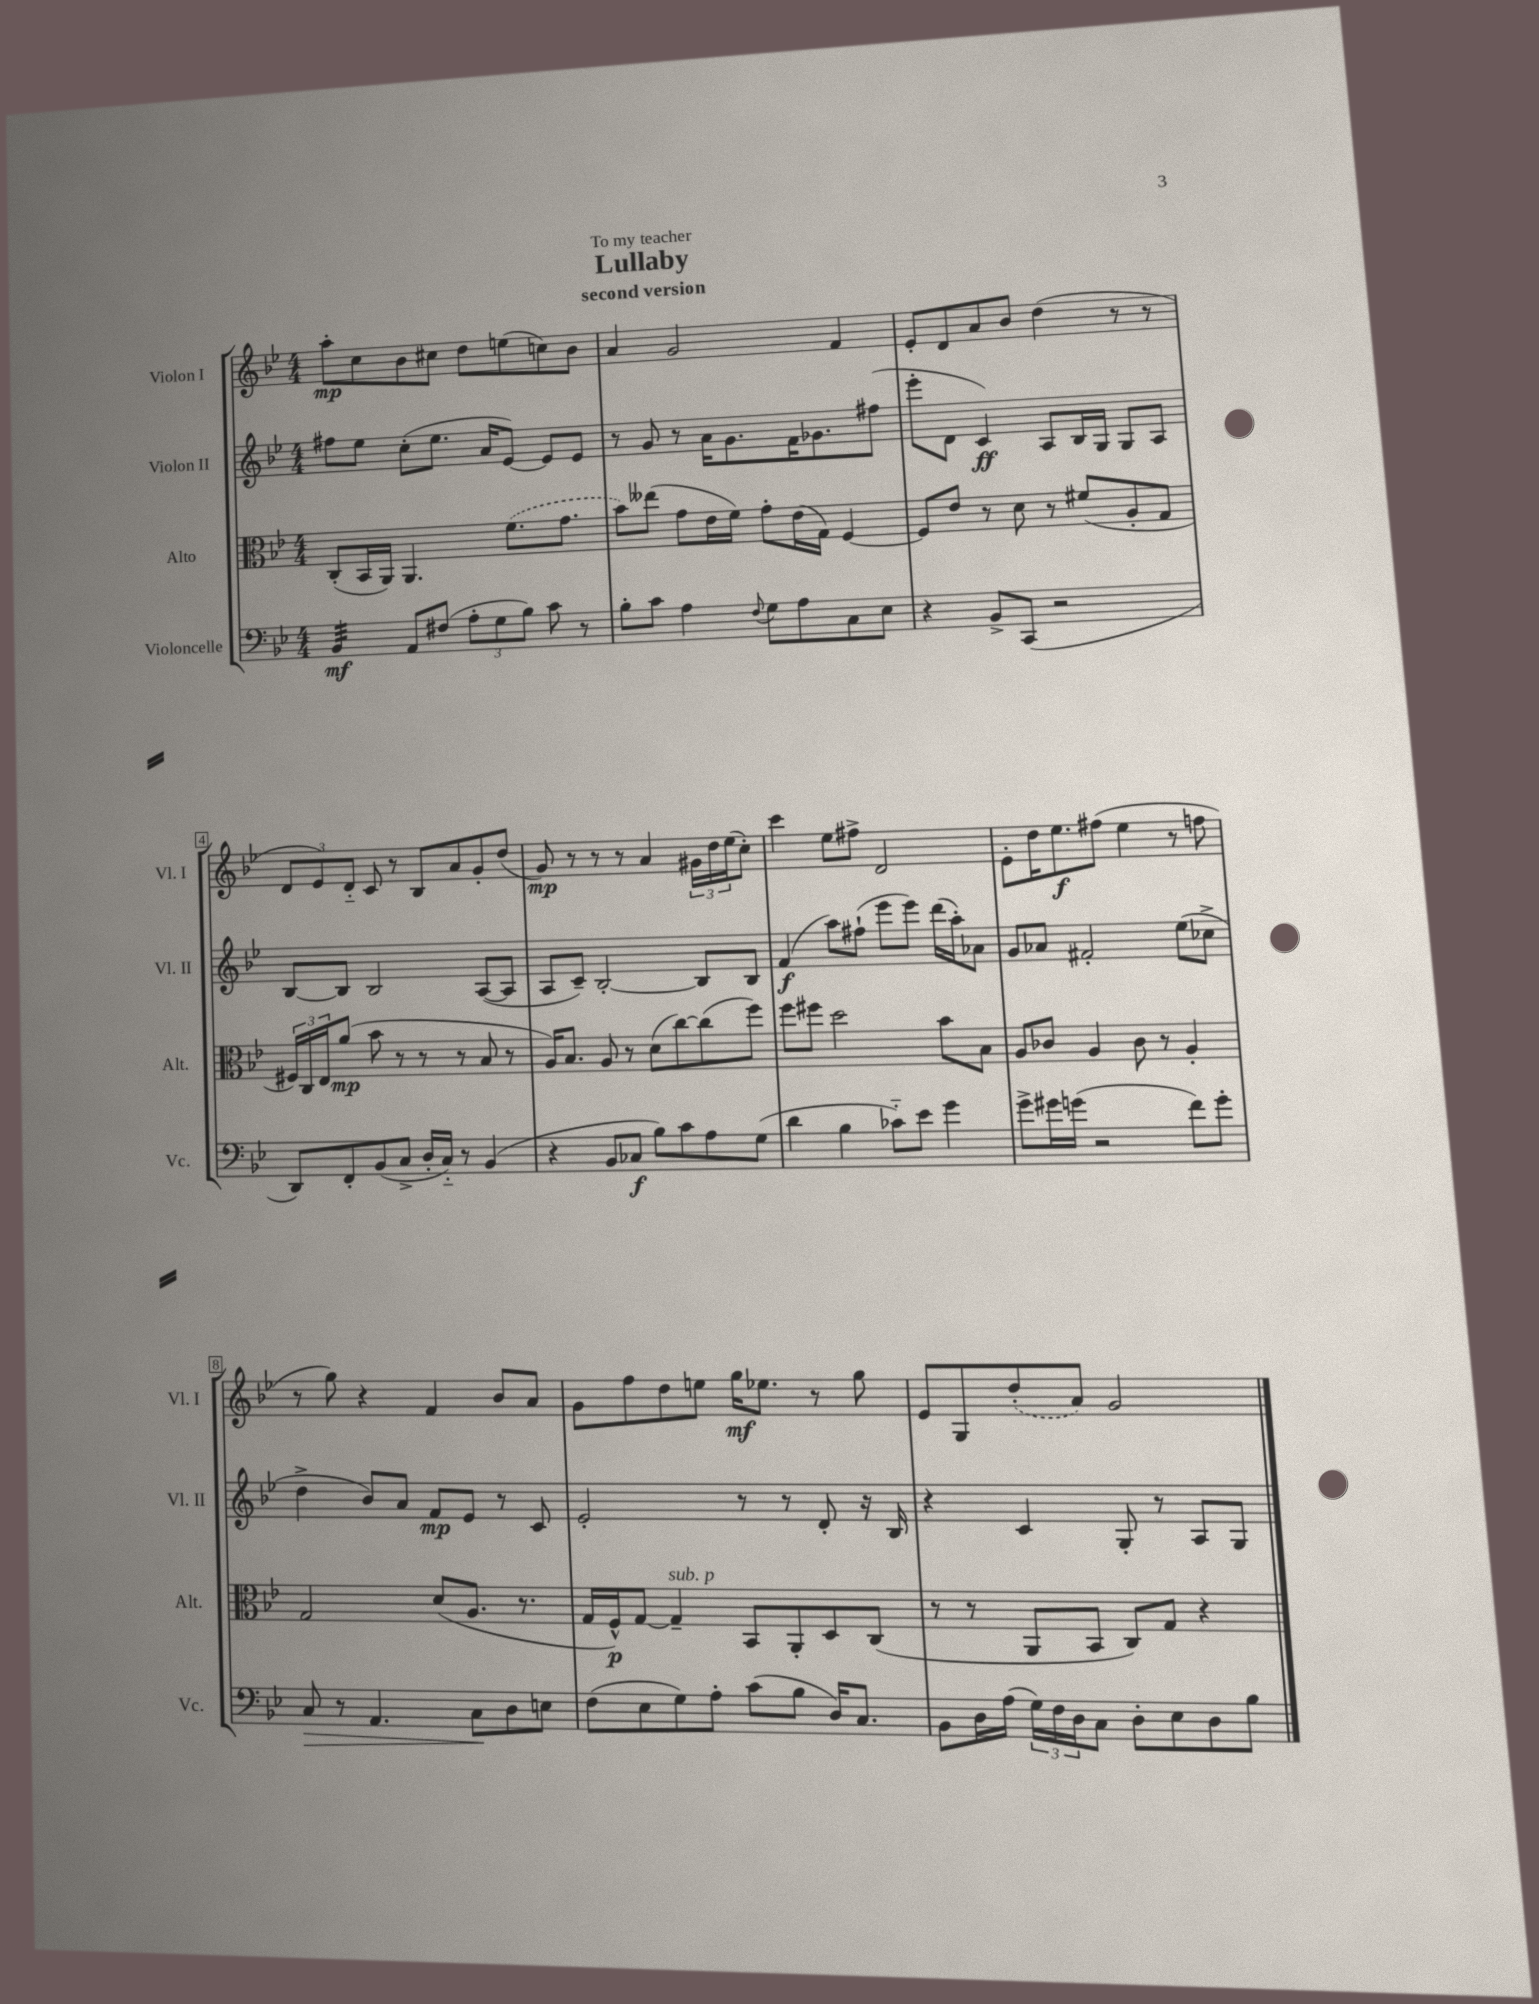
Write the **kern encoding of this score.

**kern	**dynam	**kern	**dynam	**kern	**dynam	**kern	**dynam
*part4	*part4	*part3	*part3	*part2	*part2	*part1	*part1
*staff4	*staff4	*staff3	*staff3	*staff2	*staff2	*staff1	*staff1
*I"Violoncelle	*	*I"Alto	*	*I"Violon II	*	*I"Violon I	*
*I'Vc.	*	*I'Alt.	*	*I'Vl. II	*	*I'Vl. I	*
*clefF4	*	*clefC3	*	*clefG2	*	*clefG2	*
*k[b-e-]	*	*k[b-e-]	*	*k[b-e-]	*	*k[b-e-]	*
*M4/4	*	*M4/4	*	*M4/4	*	*M4/4	*
=1	=1	=1	=1	=1	=1	=1	=1
*tremolo	*	*	*	*	*	*	*
32BB-/LLL	mf	(8C'/L	.	8ff#X\L	.	8aa'\L	mp
32BB-/	.	.	.	.	.	.	.
32BB-/	.	.	.	.	.	.	.
32BB-/	.	.	.	.	.	.	.
32BB-/	.	16BB-/L	.	8ee-\J	.	8cc\	.
32BB-/	.	.	.	.	.	.	.
32BB-/	.	16AA/JJ)	.	.	.	.	.
32BB-/JJJ	.	.	.	.	.	.	.
*Xtremolo	*	*	*	*	*	*	*
8AA/L	.	4.AA/	.	(8cc'\L	.	8b-\	.
(8F#X/J	.	.	.	8.ee-\J	.	8cc#X\J	.
12A'\L	.	.	.	.	.	8dd\L	.
.	.	.	.	16a/KL	.	.	.
12G\	.	.	.	.	.	.	.
.	.	(8.f\L	.	[8e-/J)	.	(8een\	.
12B-\J)	.	.	.	.	.	.	.
8c\	.	.	.	8e-/L]	.	8ccn\)	.
.	.	8.g\J	.	.	.	.	.
8r	.	.	.	8e-/J	.	8b-\J	.
=2	=2	=2	=2	=2	=2	=2	=2
8B-'\L	.	8b-\L)	.	8r	.	4a/	.
8c\J	.	(8ee--X\J	.	8g/	.	.	.
4A\	.	8g\L	.	8r	.	2g/	.
.	.	16e-\L	.	16a\KL	.	.	.
.	.	16f\JJ)	.	8.g\	.	.	.
8qqF/	.	.	.	.	.	.	.
8G\L	.	8g'\L	.	.	.	.	.
8A\	.	(16e-\L	.	16f\K	.	.	.
.	.	16G\JJ)	.	8.g-X\	.	.	.
8C\	.	[4F/	.	.	.	4f/	.
8E-\J	.	.	.	(8ff#X\J	.	.	.
=3	=3	=3	=3	=3	=3	=3	=3
4r	.	8F/L]	.	8eee-'\L	.	8e-'/L	.
.	.	8e-/J	.	8d\J	.	8d/	.
8BB-^/L	.	8r	.	4c/)	ff	8a/	.
(8CC/J	.	8d\	.	.	.	8b-/J	.
2r	.	8r	.	8A/L	.	(4dd\	.
.	.	(8f#X/L	.	16B-/L	.	.	.
.	.	.	.	16G/JJ	.	.	.
.	.	8A'/	.	8G/L	.	8r	.
.	.	8G/J	.	8A/J	.	8r	.
!!LO:LB:g=z
=4	=4	=4	=4	=4	=4	=4	=4
8DD/L)	.	24F#X/LL)	.	[8B-/L	.	12d/L	.
.	.	24C/	.	.	.	.	.
.	.	24E-/J	.	.	.	12e-/)	.
8FF'/	.	(8a/J	mp	8B-/J]	.	.	.
.	.	.	.	.	.	12d/J	.
(8BB-/	.	8b-\	.	2B-/	.	8c/	.
8C^/J	.	8r	.	.	.	8r	.
16D'/LL	.	8r	.	.	.	8B-/L	.
16C/JJ)	.	.	.	.	.	.	.
8r	.	8r	.	.	.	8a/	.
(4BB-/	.	8B-/	.	([8A/L	.	8g'/	.
.	.	8r	.	8A/J]	.	(8dd/J	.
=5	=5	=5	=5	=5	=5	=5	=5
4r	.	16A/KL)	.	8A/L	.	8g/)	mp
.	.	8.B-/J	.	.	.	.	.
.	.	.	.	8c~/J)	.	8r	.
8BB-/L	.	8A/	.	[2B-'/	.	8r	.
8C-X/J	f	8r	.	.	.	8r	.
8B-\L)	.	(8d\L	.	.	.	4a/	.
8c\	.	[8cc\)	.	.	.	.	.
8A\	.	(8cc\]	.	8B-/L]	.	24g#X\LL	.
.	.	.	.	.	.	24dd\	.
.	.	.	.	.	.	(24ee-\J	.
(8G\J	.	8ff\J)	.	8B-/J	.	8cc'\J)	.
=6	=6	=6	=6	=6	=6	=6	=6
4d\	.	8ff\L	.	(4f/	f	4ccc\	.
.	.	8ff#X\J	.	.	.	.	.
4B-\	.	2dd\	.	8aa\L)	.	8ee-\L	.
.	.	.	.	(8ff#X`\J	.	8ff#X^\J	.
8c-X\L)	.	.	.	8eee-\L	.	2d/	.
8e-\J	.	.	.	8eee-\J)	.	.	.
4g\	.	8b-\L	.	(16ddd\LL	.	.	.
.	.	.	.	16aa'\J)	.	.	.
.	.	8B-\J	.	8a-X\J	.	.	.
=7	=7	=7	=7	=7	=7	=7	=7
8g^\L	.	8A/L	.	8g/L	.	8e-'\L	.
16g#X\L	.	8c-X/J	.	8a-X/J	.	16dd\K	.
(16gn\JJ	.	.	.	.	.	8.ee-\	f
2r	.	4A/	.	2f#X'/	.	.	.
.	.	.	.	.	.	(8ff#X\J	.
.	.	8c-\	.	.	.	4ee-\	.
.	.	8r	.	.	.	.	.
8f\L)	.	4A'/	.	(8ee-\L	.	8r	.
8g'\J	.	.	.	8cc-X^\J	.	8ffn\	.
!!LO:LB:g=z
=8	=8	=8	=8	=8	=8	=8	=8
!	!LO:HP:b	!	!	!	!	!	!
8C/	>	2G/	.	4dd^\	.	8r	.
8r	.	.	.	.	.	8gg\)	.
4.AA/	.	.	.	8b-/L)	.	4r	.
.	.	.	.	8a/J	.	.	.
.	.	(8d/L	.	8f/L	mp	4f/	.
8C\L	.	8.A/J	.	8e-/J	.	.	.
8D\	]	.	.	8r	.	8b-/L	.
.	.	8.r	.	.	.	.	.
8En\J	.	.	.	8c/	.	8a/J	.
=9	=9	=9	=9	=9	=9	=9	=9
(8F\L	.	16G/LL	.	2e-'/	.	8g\L	.
.	.	16F^^/J)	p	.	.	.	.
8E-\	.	[8G/J	.	.	.	8ff\	.
!	!	!LO:TX:a:i:t=sub. p	!	!	!	!	!
8G\)	.	4G~/]	.	.	.	8dd\	.
8A'\J	.	.	.	.	.	8een\J	.
(8c\L	.	8BB-/L	.	8r	.	16gg\KL	mf
.	.	.	.	.	.	8.ee-X\J	.
8B-\J	.	8AA'/	.	8r	.	.	.
16D/KL)	.	8D/	.	8d'/	.	8r	.
8.C/J	.	.	.	.	.	.	.
.	.	(8C/J	.	16r	.	8gg\	.
.	.	.	.	16B-/	.	.	.
=10	=10	=10	=10	=10	=10	=10	=10
8BB-\L	.	8r	.	4r	.	8e-/L	.
16D\L	.	8r	.	.	.	8G/	.
(16A\JJ	.	.	.	.	.	.	.
24G\LL)	.	8AA/L	.	4c/	.	(8dd'/	.
24F\	.	.	.	.	.	.	.
24D\J	.	.	.	.	.	.	.
8C\J	.	8BB-/J	.	.	.	8a/J)	.
8D'\L	.	8C/L)	.	8G'/	.	2g/	.
8E-\	.	8G/J	.	8r	.	.	.
8D\	.	4r	.	8A/L	.	.	.
8B-\J	.	.	.	8G/J	.	.	.
==	==	==	==	==	==	==	==
*-	*-	*-	*-	*-	*-	*-	*-
